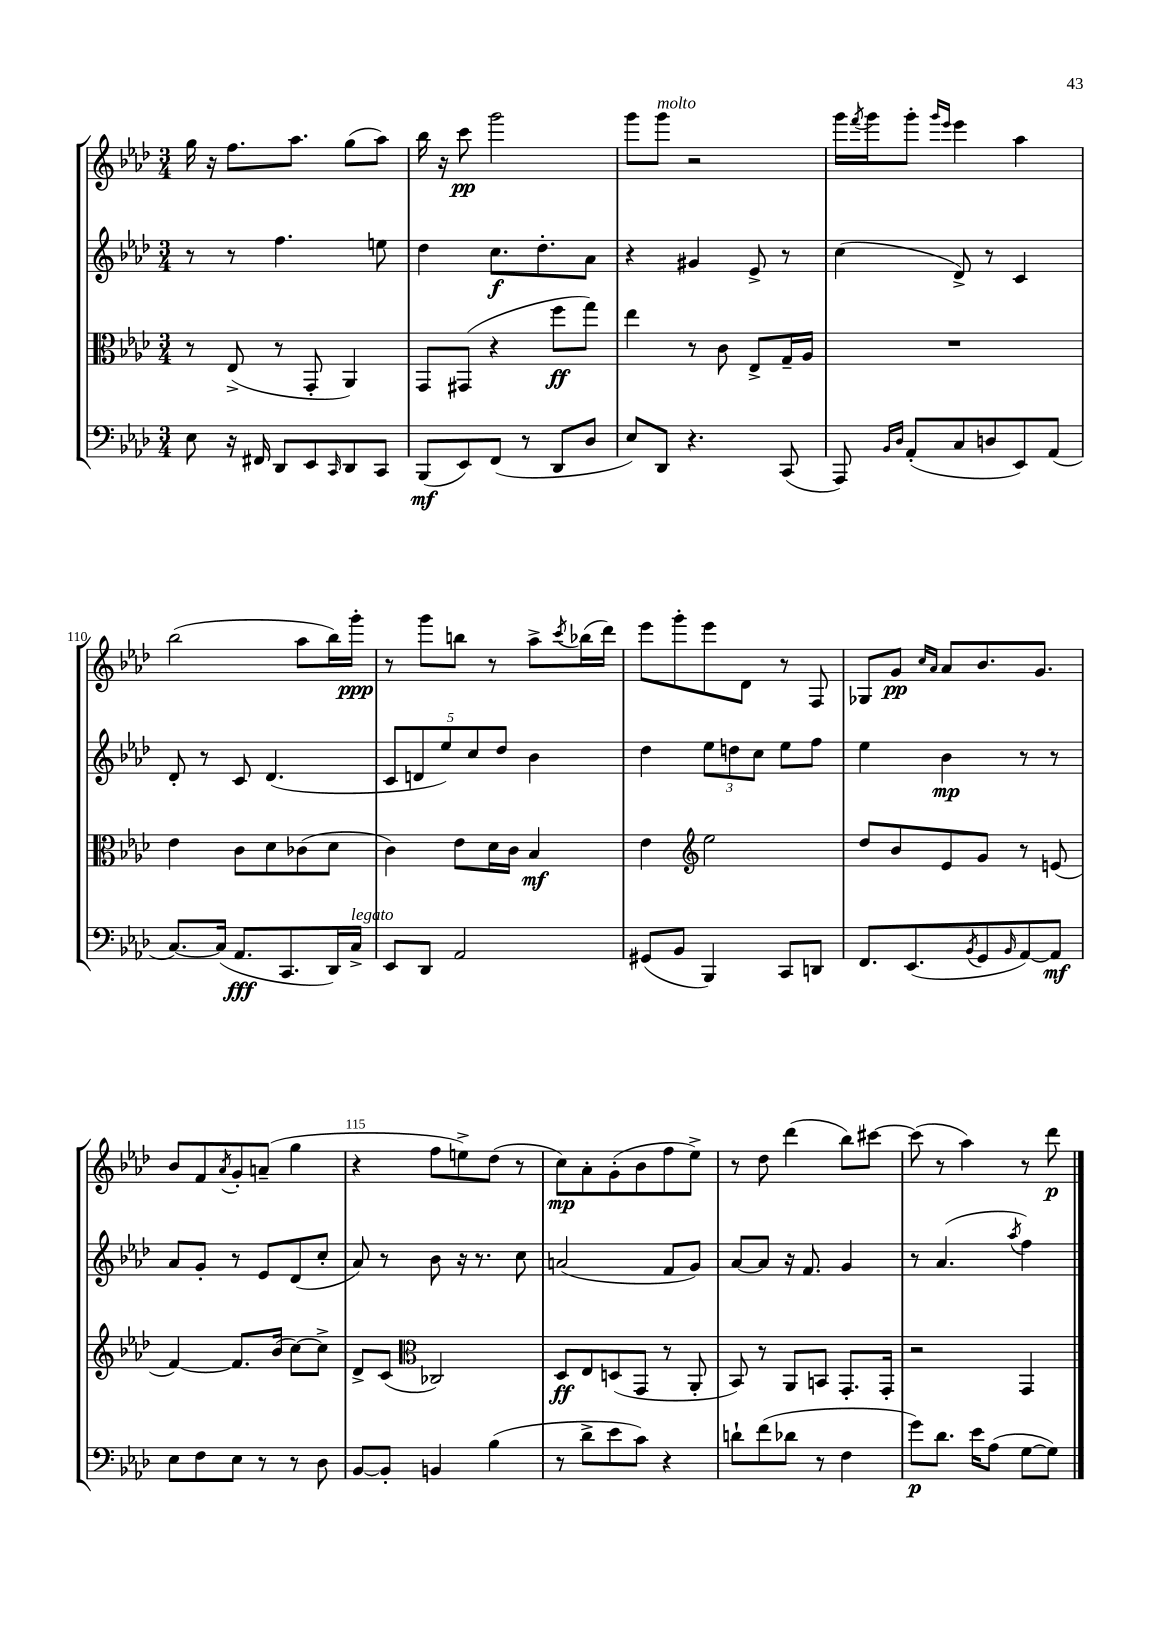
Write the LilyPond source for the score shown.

<<
\new StaffGroup <<
\new Staff = "s0" {
    \clef treble \key aes \major \numericTimeSignature \time 3/4
    g''16 r16 f''8. aes''8. g''8( aes''8) |
    bes''16 r16 c'''8\pp g'''2 |
    g'''8 g'''8^\markup { \italic "molto" } r2 |
    g'''16 \acciaccatura { f'''8 } g'''16 g'''8-. \grace { g'''16 ees'''16 } ees'''4 aes''4 |
    bes''2( aes''8 bes''16) g'''16-.\ppp |
    r8 g'''8 b''8 r8 aes''8-> \acciaccatura { c'''8 } bes''16( des'''16) |
    ees'''8 g'''8-. ees'''8 des'8 r8 f8 |
    ges8 g'8\pp \grace { c''16 aes'16 } aes'8 bes'8. g'8. |
    bes'8 f'8 \acciaccatura { aes'8 } g'8-. a'8--( g''4 |
    r4 f''8 e''8->) des''8( r8 |
    c''8\mp) aes'8-. g'8-.( bes'8 f''8 ees''8->) |
    r8 des''8 des'''4( bes''8) cis'''8~ |
    cis'''8( r8 aes''4) r8 des'''8\p \bar "|." |
}
\new Staff = "s1" {
    \clef treble \key aes \major \numericTimeSignature \time 3/4
    r8 r8 f''4. e''8 |
    des''4 c''8.\f des''8.-. aes'8 |
    r4 gis'4 ees'8-> r8 |
    c''4( des'8->) r8 c'4 |
    des'8-. r8 c'8 des'4.( |
    \tuplet 5/4 { c'8 d'8 ees''8) c''8 des''8 } bes'4 |
    des''4 \tuplet 3/2 { ees''8 d''8 c''8 } ees''8 f''8 |
    ees''4 bes'4\mp r8 r8 |
    aes'8 g'8-. r8 ees'8 des'8( c''8-. |
    aes'8) r8 bes'8 r16 r8. c''8 |
    a'2( f'8 g'8) |
    aes'8~ aes'8 r16 f'8. g'4 |
    r8 aes'4.( \acciaccatura { aes''8 } f''4) \bar "|." |
}
\new Staff = "s2" {
    \clef alto \key aes \major \numericTimeSignature \time 3/4
    r8 ees8->( r8 g,8-. aes,4) |
    g,8 gis,8( r4 f''8\ff g''8) |
    ees''4 r8 c'8 ees8-> g16-- aes16 |
    R2. |
    ees'4 c'8 des'8 ces'8( des'8 |
    c'4) ees'8 des'16 c'16 bes4\mf |
    ees'4 \clef treble ees''2 |
    des''8 bes'8 ees'8 g'8 r8 e'8( |
    f'4~) f'8. bes'16( c''8~) c''8-> |
    des'8-> c'8( \clef alto ces2) |
    des8\ff ees8 d8( g,8 r8 aes,8-. |
    bes,8) r8 aes,8 b,8 g,8.-. g,16-. |
    r2 g,4 \bar "|." |
}
\new Staff = "s3" {
    \clef bass \key aes \major \numericTimeSignature \time 3/4
    ees8 r16 fis,16 des,8 ees,8 \grace { c,16 } des,8 c,8 |
    bes,,8\mf( ees,8) f,8( r8 des,8 des8 |
    ees8) des,8 r4. c,8( |
    aes,,8) \grace { bes,16 des16 } aes,8-.( c8 d8 ees,8) aes,8( |
    c8.~) c16( aes,8.\fff c,8. des,16) c16->^\markup { \italic "legato" } |
    ees,8 des,8 aes,2 |
    gis,8( bes,8 bes,,4) c,8 d,8 |
    f,8. ees,8.( \acciaccatura { bes,8 } g,8 \grace { bes,16 } aes,8~) aes,8\mf |
    ees8 f8 ees8 r8 r8 des8 |
    bes,8~ bes,8-. b,4 bes4( |
    r8 des'8-> ees'8 c'8) r4 |
    d'8-! f'8( des'8 r8 f4 |
    g'8\p) des'8. ees'16 aes8( g8~ g8) \bar "|." |
}
>>
>>
\layout { \context { \Score currentBarNumber = #106 \override BarNumber.break-visibility = ##(#f #t #t) barNumberVisibility = #(every-nth-bar-number-visible 5) } }
